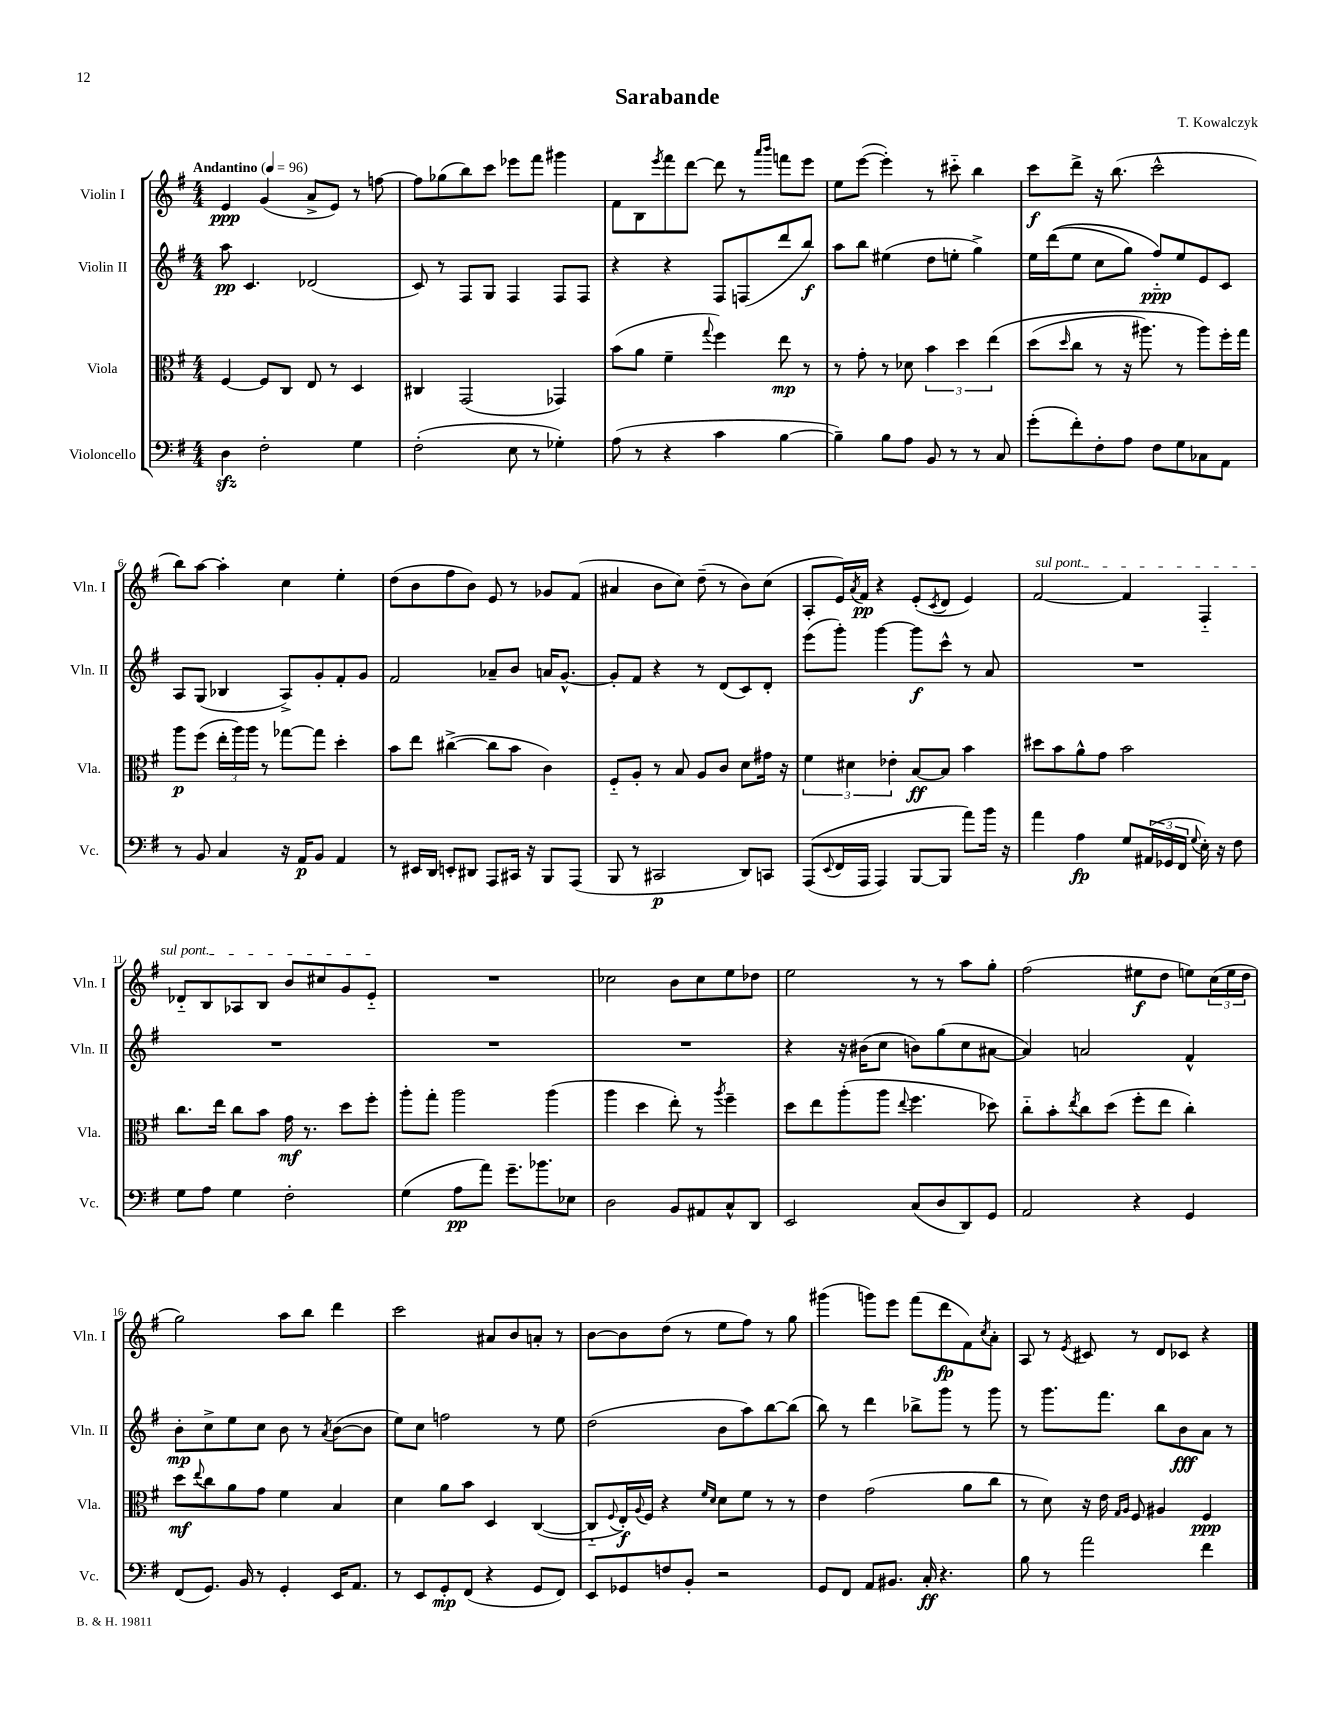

**kern	**kern	**kern	**kern
*staff4	*staff3	*staff2	*staff1
*clefF4	*clefC3	*clefG2	*clefG2
*k[f#]	*k[f#]	*k[f#]	*k[f#]
*M4/4	*M4/4	*M4/4	*M4/4
*MM96	*MM96	*MM96	*MM96
4D	[4F#	8aa	4e
.	.	4.c	.
2F#'	8F#]	.	(4g
.	8C	.	.
.	8E	(2d-	8a^
.	8r	.	8e)
4G	4D	.	8r
.	.	.	[8ff
=	=	=	=
(2F#'	4C#	8c)	8ff]
.	.	8r	(8gg-
.	(2GG	8F#	8bb)
.	.	8G	8ccc
8E	.	4F#	8eee-
8r	.	.	8fff#
4G-')	4GG-)	8F#	4ggg#
.	.	8F#	.
=	=	=	=
(8A	(8b	4r	8f#
8r	8a	.	8B
.	.	.	8qeee
4r	4f#~	4r	8fff#
.	.	.	[8ddd
.	8qqgg	.	.
4c	4ff#)	8F#	8ddd]
.	.	(8F	8r
.	.	.	16qqaaa
.	.	.	16qqbbb
[4B	8ee	8ddd	8fff
.	8r	8bb)	8eee
=	=	=	=
4B~])	8r	8aa	8ee
.	8g'	8bb	([8eee
8B	8r	(4ee#	4eee'])
8A	8d-	.	.
8BB	6b	8dd	8r
8r	.	8ee'	8ccc#'~
.	6dd	.	.
8r	.	4gg^)	4bb
.	&(6ee	.	.
8C	.	.	.
=	=	=	=
(8g'	(8dd	16ee	8ccc
.	.	&((16ddd	.
.	16qqdd	.	.
8f#')	8cc	8ee	8ddd^
8F#'	8r	8cc	16r
.	.	.	(8.bb
8A	16r	8gg)	.
.	8.aa#)	.	.
8F#	.	8ff#'~&)	2ccc^^
8G	8r	8ee	.
8C-	8aa#&)	8e	.
8AA	16ff#'	8c	.
.	16gg	.	.
=	=	=	=
8r	8aa	8A	8bb)
8BB	(8ff#	(8G	[8aa
4C	24ee'	4B-	4aa']
.	24aa)	.	.
.	24aa	.	.
.	8r	.	.
16r	[8gg-	8A^)	4cc
16AA	.	.	.
8BB	8gg-]	8g'	.
4AA	4dd'	8f#'	4ee'
.	.	8g	.
=	=	=	=
8r	8b	2f#	(8dd
16EE#	8ee	.	8b
16DD	.	.	.
8EE'	([4cc#^	.	8ff#
8DD#	.	.	8b)
8AAA	8cc#]	8a-~	8e
16CC#	8b	8b	8r
16r	.	.	.
8BBB	4c)	16a	8g-
.	.	[8.g^^	.
(8AAA	.	.	(8f#
=	=	=	=
8BBB	8F#'~	8g']	4a#
8r	8A'	8f#	.
2CC#	8r	4r	8b
.	8B	.	8cc)
.	8A	8r	(8dd~
.	8c	(8d	8r
8DD)	8d	8c)	8b)
8CC	16g#	8d'	(8cc
.	16r	.	.
=	=	=	=
&((8AAA	6f#	(8eee	8A'
8qqEE	.	.	.
16FF#	.	8ggg')	16e)
.	6d#	.	.
.	.	.	8qa
16AAA	.	.	16f#
4AAA)	.	[4ggg	4r
.	6e-'	.	.
[8BBB	[8B	8ggg]	(8e'
.	.	.	8qc
8BBB]	8B]	8ccc^^	8d
8a&)	4b	8r	4e)
16b	.	8a	.
16r	.	.	.
=	=	=	=
4a	8dd#	1r	[2f#
.	8b	.	.
4A	8a^^	.	.
.	8g	.	.
8G	2b	.	4f#]
(24AA#	.	.	.
24GG-	.	.	.
24FF#	.	.	.
8qqG	.	.	.
16E')	.	.	4F#'~
16r	.	.	.
8F#	.	.	.
=	=	=	=
8G	8.cc	1r	8d-'~
8A	.	.	8B
.	16ee	.	.
4G	8cc	.	8A-
.	8b	.	8B
2F#'	16g	.	8b
.	8.r	.	.
.	.	.	8cc#
.	8dd	.	8g
.	8ff#'	.	8e'~
=	=	=	=
(4G	8aa'	1r	1r
.	8gg'	.	.
8A	2aa	.	.
8a)	.	.	.
8.g~	.	.	.
8.b-	.	.	.
.	(4aa	.	.
8E-	.	.	.
=	=	=	=
2D	4aa	1r	2cc-
.	4dd	.	.
8BB	8ee')	.	8b
8AA#	8r	.	8cc-
.	8qaa	.	.
8C^^	4ff#~	.	8ee
8DD	.	.	8dd-
=	=	=	=
2EE	8dd	4r	2ee
.	8ee	.	.
.	(8aa'	16r	.
.	.	(16b#	.
.	8aa	8cc	.
.	8qqee	.	.
(8C	4.ff#	8b)	8r
8D	.	(8gg	8r
8DD)	.	8cc	8aa
8GG	8dd-)	[8a#	8gg'
=	=	=	=
2AA	8cc'~	4a#])	(2ff#
.	8b'	.	.
.	8qee	.	.
.	8cc	2a	.
.	(8dd	.	.
4r	8ff#'	.	8ee#
.	8ee	.	8dd
4GG	4cc')	4f#^^	8ee)
.	.	.	(24cc
.	.	.	24ee
.	.	.	24dd
=	=	=	=
(8FF#	8dd	8b'	2gg)
.	8qqee	.	.
8.GG)	8cc	8cc^	.
.	8a	8ee	.
16BB	.	.	.
8r	8g	8cc	.
4GG'	4f#	8b	8aa
.	.	8r	8bb
.	.	8qa	.
16EE	4B	([8b	4ddd
8.AA	.	.	.
.	.	8b]	.
=	=	=	=
8r	4d	8ee)	2ccc
8EE	.	8cc	.
8GG'	8a	2ff	.
(8FF#	8b	.	.
4r	4D	.	8a#
.	.	.	8b
8GG	([4C	8r	8a'
8FF#)	.	8ee	8r
=	=	=	=
8EE	8C'~]	(2dd	[8b
.	8qqF#	.	.
8GG-	16E')	.	8b]
.	8qqA	.	.
.	16F#	.	.
8F	4r	.	(8dd
8BB'	.	.	8r
.	16qqf#	.	.
.	16qqd	.	.
2r	8d	8b	8ee
.	8f#	8aa)	8ff#)
.	8r	[8bb	8r
.	8r	(8bb]	8gg
=	=	=	=
8GG	4e	8bb)	(4ggg#
8FF#	.	8r	.
8AA	(2g	4ddd	8ggg)
8.BB#	.	.	8eee
.	.	8bb-^	(8fff#
16C'	.	.	.
4.r	.	8ggg	8ddd
.	8a	8r	8f#)
.	.	.	8qcc
.	8cc	8ggg	8a'
=	=	=	=
8B	8r	8r	8A
8r	8d)	8.ggg	8r
.	.	.	8qe
2a	16r	.	8c#
.	16e	8.fff#	.
.	16qqG	.	.
.	16qqA	.	.
.	8F#	.	8r
.	4A#	8bb	8d
.	.	8b	8c-
4f#	4F#	8a	4r
.	.	8r	.
==	==	==	==
*-	*-	*-	*-
